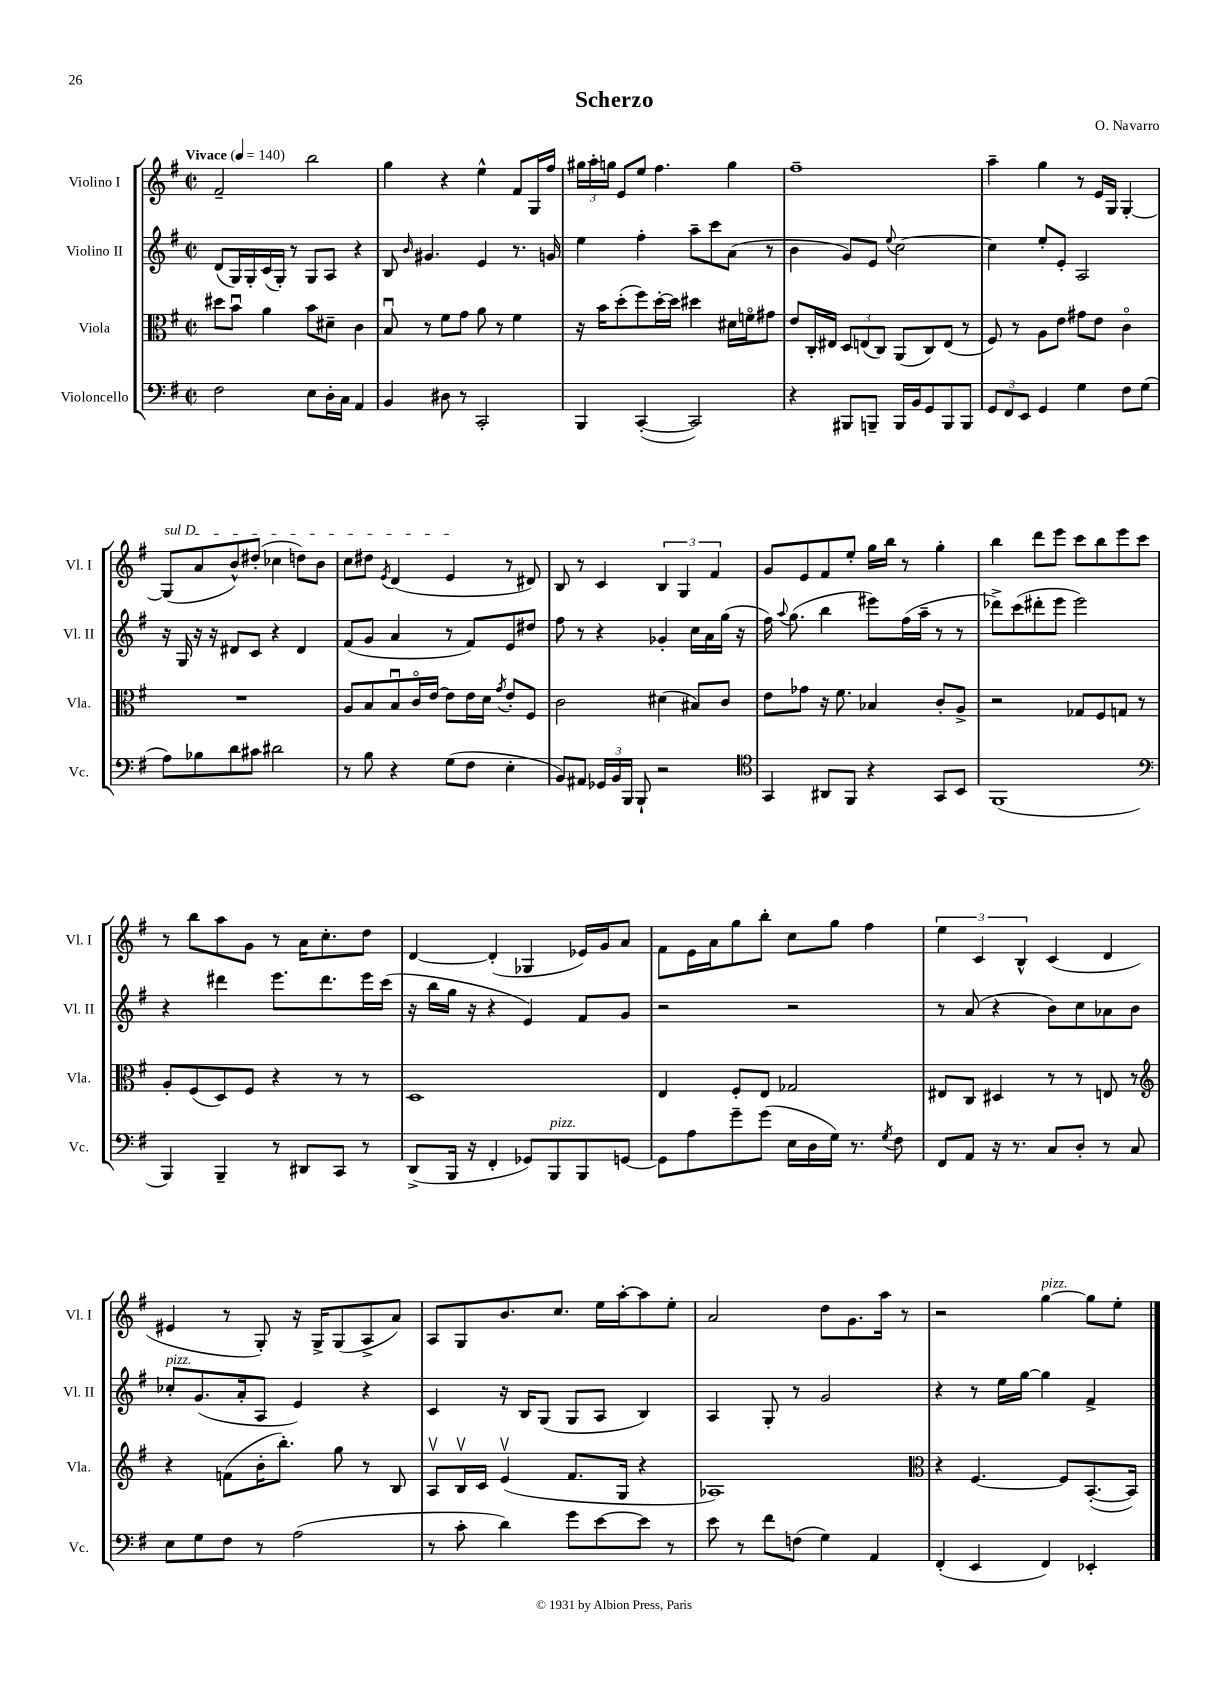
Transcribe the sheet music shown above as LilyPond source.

\header { title = "Scherzo" composer = "O. Navarro" }
<<
\new StaffGroup <<
\new Staff = "s0" \with { instrumentName = "Violino I" shortInstrumentName = "Vl. I" } {
    \clef treble \key g \major \defaultTimeSignature \time 2/2 \tempo "Vivace" 4 = 140
    \autoBeamOff fis'2-- b''2 |
    g''4 r4 e''4-^ fis'8[ g16 fis''16] |
    \tuplet 3/2 { gis''16[ a''16-. g''16] } e'8[ e''8] fis''4. g''4 |
    fis''1-- |
    a''4-- g''4 r8 e'16[ g16] g4~-. |
    \once \override TextSpanner.bound-details.left.text = \markup { \italic "sul D" } g8[\startTextSpan( a'8 b'8-^) dis''8]-.( ces''4 d''8[) b'8] |
    c''8[ dis''8] \acciaccatura { e'8 } d'4( e'4\stopTextSpan r8 dis'8) |
    b8 r8 c'4 \tuplet 3/2 { b4 g4 fis'4 } |
    g'8[ e'8 fis'8 e''8]-. g''16[ b''16] r8 g''4-. |
    b''4 d'''8[ e'''8] c'''8[ b''8 e'''8 c'''8] |
    r8 b''8[ a''8 g'8] r8 a'16[ c''8.-. d''8] |
    d'4~ d'4-.( ges4 ees'16[) g'16 a'8] |
    fis'8[ e'16 a'16 g''8 b''8]-. c''8[ g''8] fis''4 |
    \tuplet 3/2 { e''4 c'4 b4-^ } c'4( d'4 |
    eis'4 r8 g8-.) r16 g16[-> g8( a8-> a'8]) |
    a8[ g8 b'8. c''8.] e''16[ a''16~-. a''8 e''8]-. |
    a'2 d''8[ g'8. a''16] r8 |
    r2 g''4~^\markup { \italic "pizz." } g''8[ e''8]-. \bar "|." |
}
\new Staff = "s1" \with { instrumentName = "Violino II" shortInstrumentName = "Vl. II" } {
    \clef treble \key g \major \defaultTimeSignature \time 2/2
    \autoBeamOff d'8[( g16) g16-. c'16( g16]-.) r8 g8[ a8] r4 |
    b8 \grace { b'16 } gis'4. e'4 r8. g'16 |
    e''4 fis''4-. a''8[-- c'''8 a'8]( r8 |
    b'4 g'8[) e'8] \appoggiatura { e''8 } c''2~ |
    c''4 e''8[-. e'8]-. a2 |
    r16 g16 r16 r16 dis'8[ c'8] r4 dis'4 |
    fis'8[( g'8] a'4 r8 fis'8[) e'8 dis''8] |
    fis''8 r8 r4 ges'4-. c''16[ a'16 g''16]( r16 |
    fis''16) \appoggiatura { a''8 } g''8.( b''4 eis'''8[) fis''16( a''16]-- r8 r8 |
    des'''8[->) c'''8( dis'''8-. e'''8] e'''2) |
    r4 dis'''4 e'''8.[ dis'''8. e'''16 c'''16]( |
    r16 b''16[ g''16] r16 r4 e'4) fis'8[ g'8] |
    r2 r2 |
    r8 a'8( r4 b'8[) c''8 aes'8 b'8] |
    ces''8[-.^\markup { \italic "pizz." } g'8.( a'16-. a8] e'4) r4 |
    c'4 r16 b16[ g8]( g8[ a8] b4) |
    a4 g8-. r8 g'2 |
    r4 r8 e''16[ g''16]~ g''4 fis'4-> \bar "|." |
}
\new Staff = "s2" \with { instrumentName = "Viola" shortInstrumentName = "Vla." } {
    \clef alto \key g \major \defaultTimeSignature \time 2/2
    \autoBeamOff dis''8[ b'8]\downbow a'4 b'8[ dis'8]-- c'4 |
    b8\downbow r8 fis'8[ g'8] a'8 r8 fis'4 |
    r16 b'16[ d''8-.( fis''8) d''16~-. d''16] dis''4 dis'16[ f'16\flageolet gis'8] |
    e'8[ c16-. eis16] \tuplet 3/2 { d8[ e8( c8]) } a,8[( c8) e8]( r8 |
    fis8) r8 a8[ e'8] gis'8[ e'8] c'4\flageolet |
    R1 |
    a8[ b8 b8\downbow c'16\flageolet e'16]~ e'8[ e'16 d'16] \acciaccatura { g'8 } e'8[-. fis8] |
    c'2 dis'4( bis8[) c'8] |
    e'8[ ges'8] r16 fis'8. bes4 c'8[-. a8]-> |
    r2 ges8[ fis8 g8] r8 |
    a8[-. fis8( d8) fis8] r4 r8 r8 |
    d1 |
    e4 fis8[-. e8] ges2 |
    eis8[ c8] dis4 r8 r8 e8 r8 |
    \clef treble r4 f'8[( b'16-. b''8.]-.) g''8 r8 b8 |
    a8[\upbow b16\upbow c'16] e'4\upbow( fis'8.[ g16] r4 |
    aes1) |
    \clef alto r4 fis4.~ fis8[ b,8.~-.( b,16]) \bar "|." |
}
\new Staff = "s3" \with { instrumentName = "Violoncello" shortInstrumentName = "Vc." } {
    \clef bass \key g \major \defaultTimeSignature \time 2/2
    \autoBeamOff fis2 e8[ d16-. c16] a,4 |
    b,4 dis8 r8 c,2-. |
    b,,4 c,4~-.( c,2) |
    r4 bis,,8[ b,,8]-- b,,16[ b,16 g,8 b,,8 b,,8] |
    \tuplet 3/2 { g,8[ fis,8 e,8] } g,4 g4 fis8[ g8]( |
    a8[) bes8 d'8 cis'8] dis'2 |
    r8 b8 r4 g8[( fis8] e4-. |
    b,8[) ais,8] \tuplet 3/2 { ges,16[ b,16 b,,16] } b,,8-! r2 |
    \clef tenor g,4 ais,8[ fis,8] r4 g,8[ b,8] |
    fis,1( |
    \clef bass b,,4) b,,4-- r8 dis,8[ c,8] r8 |
    d,8[->( b,,16] r16 fis,4-. ges,8[) b,,8^\markup { \italic "pizz." } b,,8 g,8]~ |
    g,8[ a8 g'8-- g'8]( e16[ d16 g16]) r8. \acciaccatura { g8 } fis8 |
    fis,8[ a,8] r16 r8. c8[ d8]-. r8 c8 |
    e8[ g8 fis8] r8 a2( |
    r8 c'8-. d'4) g'8[ e'8~ e'8] r8 |
    e'8 r8 fis'8[ f8]( g4) a,4 |
    fis,4-.( e,4 fis,4) ees,4-. \bar "|." |
}
>>
>>
\layout { \context { \Score \remove "Bar_number_engraver" } }
